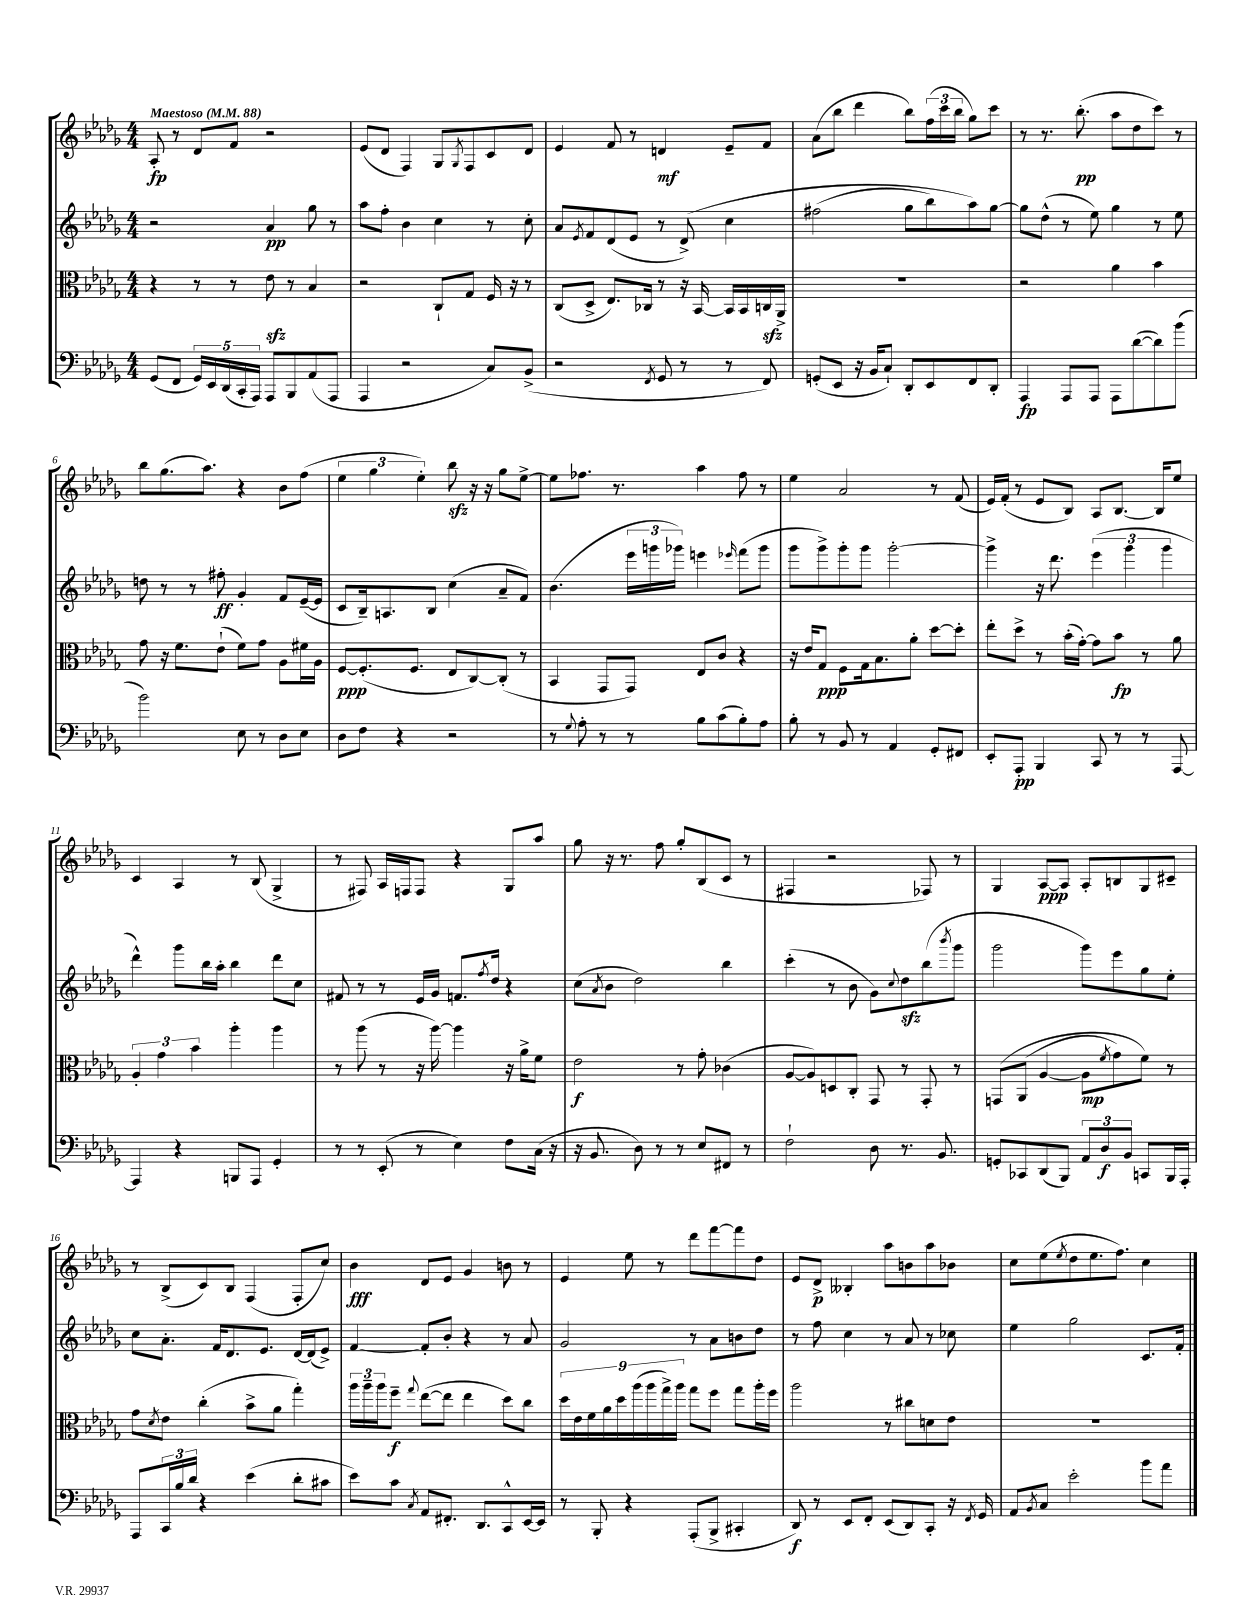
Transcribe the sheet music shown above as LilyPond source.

<<
\new StaffGroup <<
\new Staff = "s0" {
    \clef treble \key des \major \numericTimeSignature \time 4/4 \tempo "Maestoso" 4 = 88
    aes8-.\fp r8 des'8 f'8 r2 |
    ees'8( des'8 f4) ges8 \acciaccatura { ges8 } f8 c'8 des'8 |
    ees'4 f'8 r8 d'4\mf ees'8-- f'8 |
    aes'8( bes''8 des'''4 bes''8) \tuplet 3/2 { f''16( c'''16 bes''16 } ges''8) c'''8 |
    r8 r8. bes''8.-.\pp( aes''8 des''8 c'''8) r8 |
    bes''8 ges''8.( aes''8.) r4 bes'8 f''8( |
    \tuplet 3/2 { ees''4 ges''4 ees''4-.) } bes''8\sfz r16 r16 ges''8 ees''8~-> |
    ees''8 fes''8. r8. aes''4 fes''8 r8 |
    ees''4 aes'2 r8 f'8( |
    ees'16) f'16-.( r8 ees'8 bes8) aes8 bes8.~ bes16 ees''8 |
    c'4 aes4 r8 bes8( ges4-> |
    r8 fis8) aes16 f16 f8 r4 ges8 aes''8 |
    ges''8 r16 r8. f''8 ges''8-. bes8( c'8 r8 |
    fis4 r2 fes8) r8 |
    ges4 aes8~\ppp aes8 aes8-. b8 ges8 cis'8-- |
    r8 bes8->( c'8) bes8 f4( f8-. c''8) |
    bes'4\fff des'8 ees'8 ges'4 b'8 r8 |
    ees'4 ees''8 r8 des'''8 f'''8~ f'''8 des''8 |
    ees'8 des'8->\p beses4-. aes''8 b'8 aes''8 bes'8 |
    c''8 ees''8( \acciaccatura { ees''8 } des''8 ees''8. f''8.) c''4 \bar "|." |
}
\new Staff = "s1" {
    \clef treble \key des \major \numericTimeSignature \time 4/4
    r2 aes'4\pp ges''8 r8 |
    aes''8 f''8-. bes'4 c''4 r8 c''8-. |
    aes'8 \acciaccatura { ees'8 } f'8 des'8( ees'8 r8 des'8->)\( c''4 |
    fis''2( ges''8 bes''8) aes''8\) ges''8~ |
    ges''8 des''8-^( r8 ees''8) ges''4 r8 ees''8 |
    d''8 r8 r8 fis''8-.\ff ges'4-. f'8 ees'16~--( ees'16 |
    c'8 bes16--) a8. bes8 c''4( aes'8-- f'8) |
    bes'4.( \tuplet 3/2 { ees'''16 g'''16 ges'''16) } e'''4 \grace { ees'''16 } f'''8( ges'''8 |
    ges'''8 ges'''8->) ges'''8-. ges'''8 ges'''2~-. |
    ges'''4-> r16 des'''8. \tuplet 3/2 { ees'''4( ges'''4 ges'''4 } |
    des'''4-^) ges'''8 bes''16 aes''16-. bes''4 des'''8 c''8 |
    fis'8 r8 r8 ees'16 ges'16 f'8. \acciaccatura { f''8 } des''16 r4 |
    c''8( \acciaccatura { aes'8 } bes'8 des''2) bes''4 |
    c'''4-.( r8 bes'8 ges'8) \appoggiatura { c''8 } des''8\sfz bes''8( \acciaccatura { bes'''8 } ges'''8 |
    ges'''2 ges'''8) ees'''8 ges''8 ees''8-. |
    c''8 aes'8.-. f'16 des'8. ees'8. des'16~ des'16( ees'8->) |
    f'4~ f'8-. bes'8-. r4 r8 aes'8 |
    ges'2 r8 aes'8 b'8 des''8 |
    r8 f''8 c''4 r8 aes'8 r8 ces''8 |
    ees''4 ges''2 c'8. f'16-. \bar "|." |
}
\new Staff = "s2" {
    \clef alto \key des \major \numericTimeSignature \time 4/4
    r4 r8 r8 ees'8\sfz r8 bes4 |
    r2 c8-! ges8 f16 r16 r8 |
    c8( des8-> ees8.) ces16 r8 r16 bes,16~ bes,16 bes,16 c16\sfz aes,16-> |
    R1 |
    r2 aes'4 bes'4 |
    ges'8 r16 f'8. ees'8-!( f'8) ges'8 aes8 fis'16 aes16 |
    f8~\ppp f8.-.( f8. ees8 c8~) c8-.( r8 |
    bes,4 ges,8 ges,8) ees8 c'8 r4 |
    r16 ees'16 ges8\ppp f8 ges16 bes8. aes'8-. des''8~ des''8-. |
    ees''8-. des''8-> r8 bes'16-.( ges'16~-.) ges'8 bes'8\fp r8 aes'8 |
    \tuplet 3/2 { aes4-. ges'4 bes'4 } aes''4-. aes''4 |
    r8 aes''8( r8 r16 aes''16~) aes''4 r16 aes'16-> f'8 |
    ees'2\f r8 ges'8-. ces'4( |
    aes8~ aes8) d8 c8-. ges,8 r8 ges,8-. r8 |
    g,8\( aes,8( aes4~ aes8\mp \acciaccatura { f'8 } ges'8) f'8\) r8 |
    ges'8 \acciaccatura { des'8 } ees'8 c''4-.( bes'8-> aes'8 ges''4-.) |
    \tuplet 3/2 { aes''16 aes''16-- aes''16 } f''8--\f \appoggiatura { ges''8 } ees''8~( ees''8 ees''4 des''8) c''8 |
    \tuplet 9/8 { des''16 ees'16 f'16 aes'16 des''16 aes''16( aes''16 ges''16->) aes''16 } ges''8 f''8 ges''8 aes''16-. f''16 |
    aes''2 r8 cis''8 d'8 ees'8 |
    R1 \bar "|." |
}
\new Staff = "s3" {
    \clef bass \key des \major \numericTimeSignature \time 4/4
    ges,8( f,8 \tuplet 5/4 { ges,16) ees,16 des,16( c,16-. aes,,16) } aes,,8 bes,,8 aes,8( aes,,8 |
    aes,,4 r2 c8) bes,8->( |
    r2 \acciaccatura { f,8 } ges,8 r8 r8 f,8) |
    g,8-.( ees,8 r16 bes,16 c8-!) des,8-. ees,8 f,8 des,8-. |
    aes,,4\fp aes,,8 aes,,8 aes,,8 des'8~( des'8) bes'8( |
    bes'2) ees8 r8 des8 ees8 |
    des8 f8 r4 r2 |
    r8 \appoggiatura { ges8 } aes8-. r8 r8 bes8 c'8( bes8-.) aes8 |
    bes8-. r8 bes,8 r8 aes,4 ges,8-. fis,8 |
    ees,8-. aes,,8-.\pp bes,,4 c,8 r8 r8 aes,,8~ |
    aes,,4 r4 b,,8 aes,,8 ges,4-. |
    r8 r8 ees,8-.( r8 ees4) f8 c16( r16 |
    r16 bes,8. des8) r8 r8 ees8 fis,8 r8 |
    f2-! des8 r8. bes,8. |
    g,8-. ces,8 des,8( bes,,8) \tuplet 3/2 { aes,8 des8\f bes,8 } c,8 bes,,16 aes,,16-. |
    aes,,8 \tuplet 3/2 { c,16 bes16 des'16 } r4 ees'4( des'8-. cis'8 |
    ees'8) c'8 \acciaccatura { c8 } aes,8 fis,8.-. des,8. c,8-^ ees,16~ ees,16 |
    r8 bes,,8-. r4 aes,,8-.( bes,,8-> cis,4-. |
    des,8\f) r8 ees,8 f,8-. ees,8( des,8) c,8-. r16 \acciaccatura { f,8 } ges,16 |
    aes,8 \acciaccatura { bes,8 } c8 ees'2-. bes'8 aes'8 \bar "|." |
}
>>
>>
